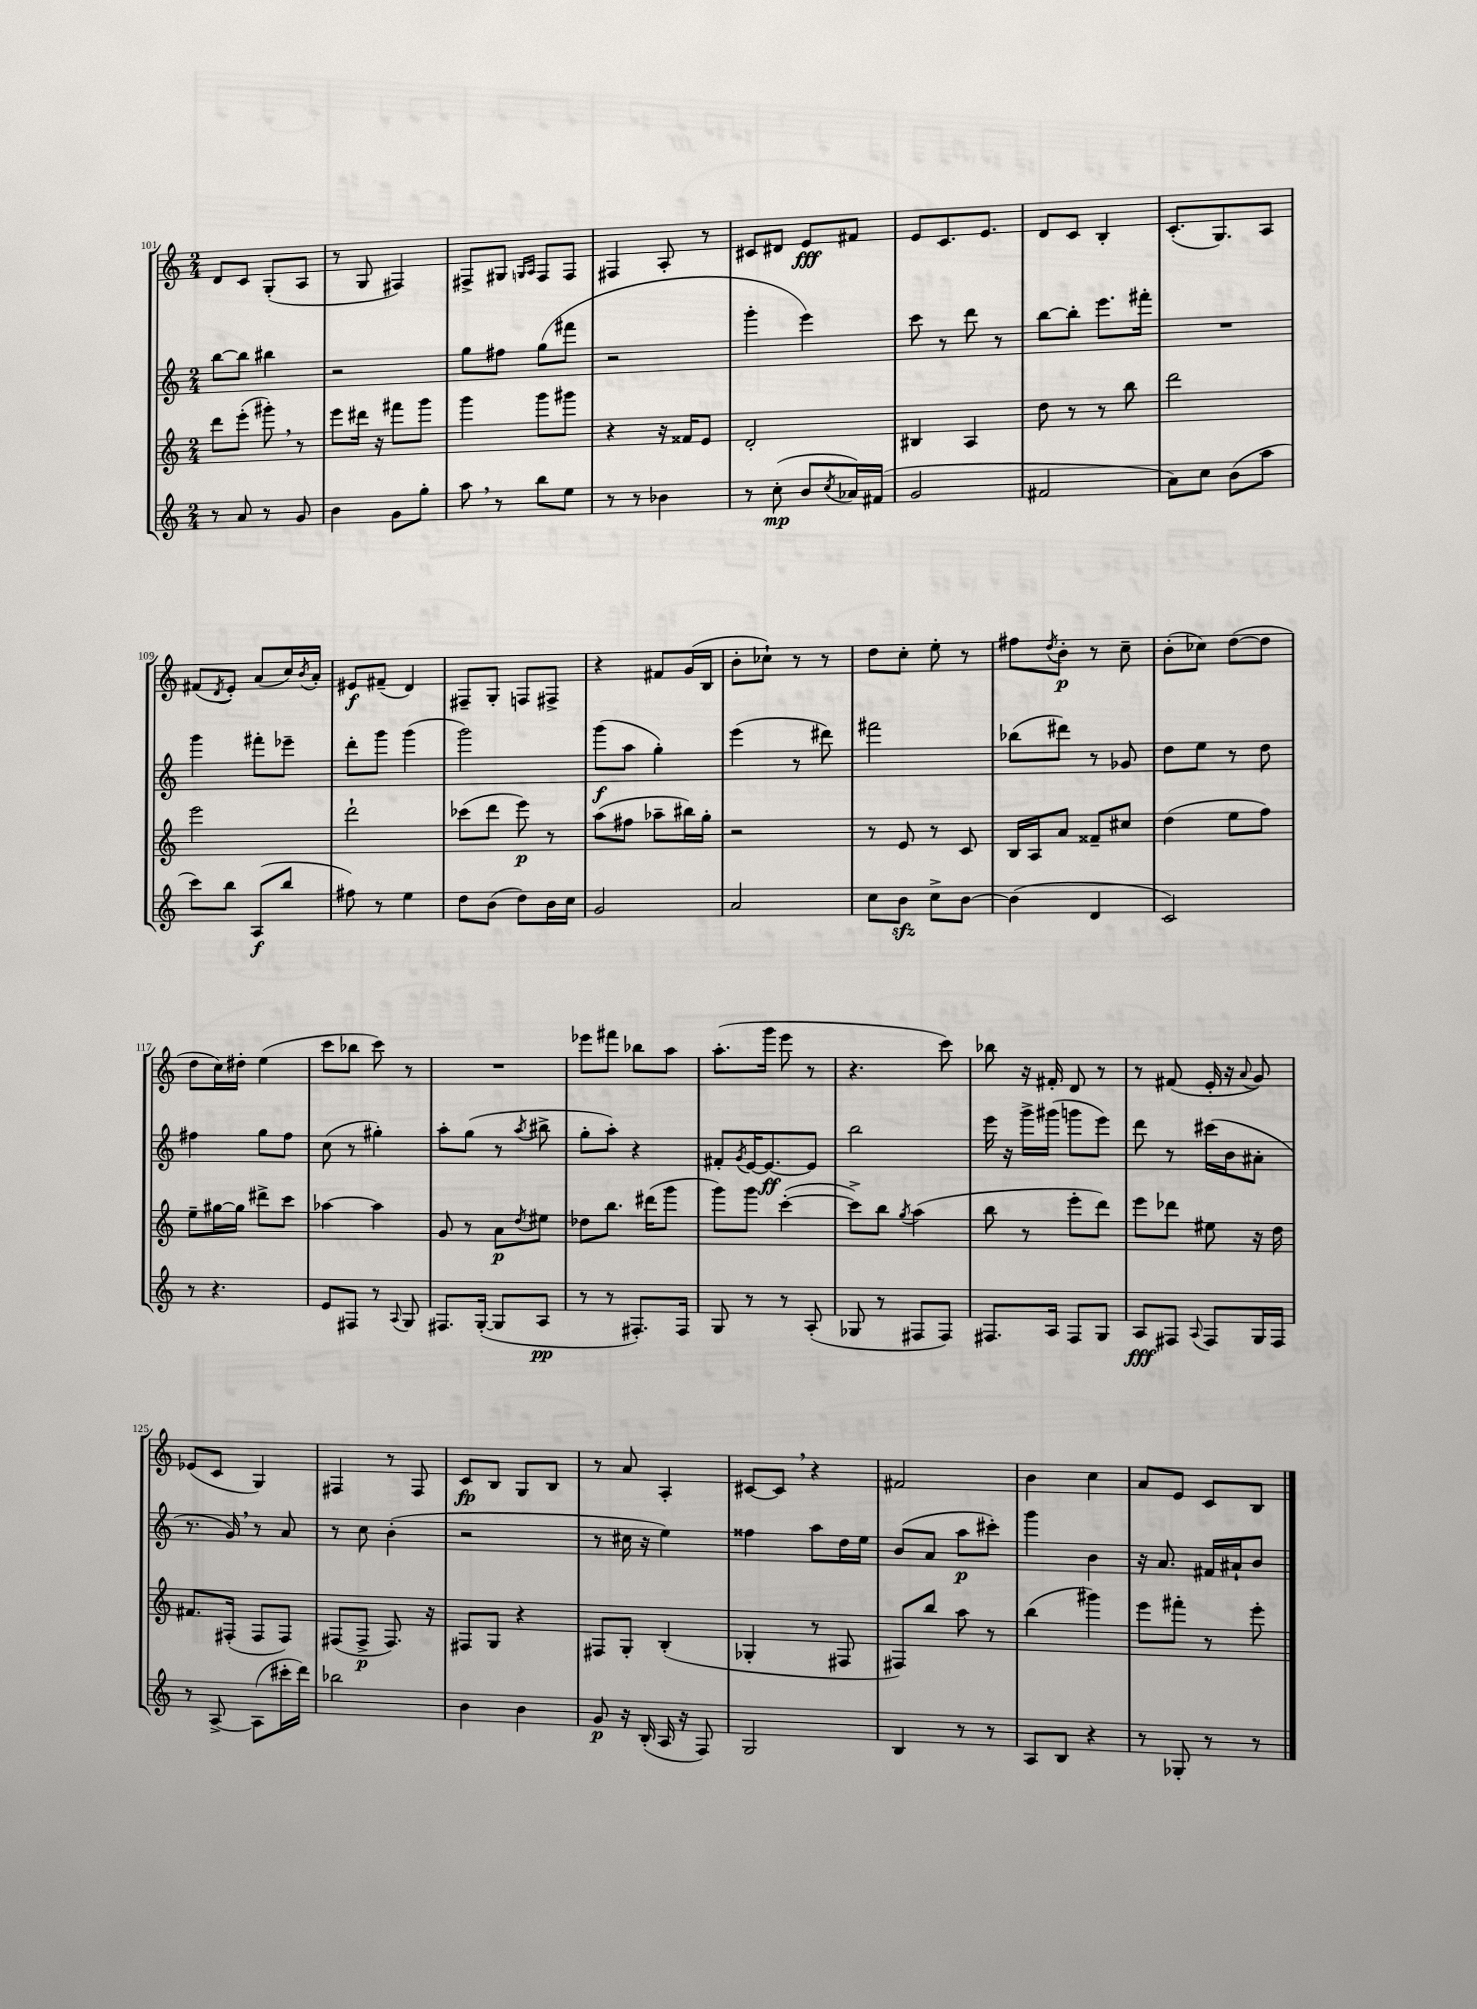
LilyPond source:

<<
\new StaffGroup <<
\new Staff = "s0" {
    \clef treble \key c \major \numericTimeSignature \time 2/4
    d'8 c'8 g8-.( a8 |
    r8 g8 fis4) |
    fis8-> gis8 \grace { g16 a16 } fis8 fis8 |
    fis4 a8-. r8 |
    cis'8 dis'8 e'8\fff fis'8 |
    e'8 c'8. e'8. |
    d'8 c'8 b4-. |
    c'8.-.( g8.) a8 |
    fis'8( \acciaccatura { d'8 } e'8-.) a'8( c''16) \acciaccatura { b'8 } a'16-. |
    eis'8\f fis'8--( d'4) |
    fis8-- g8-. f8 fis8-> |
    r4 fis'8 g'16( b16 |
    b'8-. ces''8-!) r8 r8 |
    d''8 c''8-. e''8-. r8 |
    fis''8 \acciaccatura { d''8 } b'8-.\p r8 c''8-- |
    b'8-.( ces''8) d''8~( d''8 |
    d''8 c''16) dis''16-. e''4( |
    c'''8 bes''8 c'''8) r8 |
    R2 |
    ees'''8 fis'''8 bes''8 a''8 |
    a''8.-.( g'''16 e'''8 r8 |
    r4. c'''8) |
    bes''8 r16 fis'16-. d'8 r8 |
    r8 fis'8( e'16-. r16 \appoggiatura { a'8 } g'8) |
    ees'8( c'8 g4) |
    fis4 r8 fis8 |
    c'8\fp b8 g8 b8 |
    r8 a'8 a4-. |
    cis'8~ cis'8 \breathe r4 |
    fis'2 |
    b'4 c''4 |
    a'8 e'8 c'8 b8 \bar "|." |
}
\new Staff = "s1" {
    \clef treble \key c \major \numericTimeSignature \time 2/4
    b''8~ b''8 bis''4 |
    r2 |
    g''8 fis''8 g''8( fis'''8 |
    r2 |
    g'''4-. e'''4) |
    c'''8 r8 d'''8 r8 |
    b''8~ b''8-. e'''8. fis'''16-. |
    R2 |
    g'''4 fis'''8-. ees'''8-- |
    d'''8-. g'''8 g'''4( |
    g'''2) |
    g'''8\f( a''8 g''4-.) |
    e'''4( r8 dis'''8) |
    fis'''2 |
    bes''8( dis'''8) r8 ges'8 |
    d''8 e''8 r8 d''8 |
    fis''4 g''8 fis''8 |
    c''8( r8 gis''4-.) |
    a''8-. g''8( r8 \acciaccatura { a''8 } bis''8-> |
    g''8-. a''8-.) r4 |
    fis'8-. \acciaccatura { g'8 } e'16~ e'8.~\ff e'8 |
    b''2 |
    e'''16 r16 g'''16-> gis'''16( g'''8 e'''8) |
    d'''8 r8 cis'''16( b'16 ais'8-. |
    r8. g'16) \breathe r8 a'8 |
    r8 c''8 b'4-.( |
    r2 |
    r8 cis''16 r16 e''4) |
    fisis''4 a''8 d''16 e''16 |
    b'8( a'8 a''8\p cis'''8-.) |
    g'''4 b'4 |
    r16 a'8. fis'16 ais'16-! b'8 \bar "|." |
}
\new Staff = "s2" {
    \clef treble \key c \major \numericTimeSignature \time 2/4
    d'''8 e'''8-.( gis'''8-.) \breathe r8 |
    e'''8 dis'''16 r16 fis'''8 g'''8 |
    g'''4 g'''8 gis'''8 |
    r4 r16 fisis'16 e'8 |
    d'2-. |
    bis4 a4 |
    d''8 r8 r8 b''8 |
    d'''2 |
    e'''2 |
    d'''2-! |
    ces'''8( d'''8 e'''8\p) r8 |
    a''8( fis''8 aes''8-- bis''16) g''16-. |
    r2 |
    r8 e'8 r8 c'8 |
    b16 a16 a'8 fisis'8-- cis''8 |
    d''4( e''8 f''8) |
    e''8-- gis''16~ gis''16 dis'''8-> c'''8 |
    aes''4~ aes''4 |
    g'8 r8 a'8\p \acciaccatura { d''8 } eis''8 |
    des''8 b''8. dis'''16( g'''8 |
    g'''8) g'''8 c'''4~-.( |
    c'''8->) b''8 \acciaccatura { g''8 } a''4( |
    b''8 r8 e'''8-. d'''8) |
    e'''8 des'''8 eis''8 r16 d''16 |
    fis'8. fis16-.( fis8 fis8) |
    fis8( fis8->\p fis8.) r16 |
    fis8 g8 r4 |
    fis8 g8-. b4-.( |
    ges4-. r8 fis8 |
    fis8) b''8 a''8 r8 |
    b''4( gis'''4) |
    e'''8 fis'''8-. r8 e'''8-. \bar "|." |
}
\new Staff = "s3" {
    \clef treble \key c \major \numericTimeSignature \time 2/4
    r8 a'8 r8 g'8 |
    b'4 g'8 g''8-. |
    a''8 \breathe r8 b''8 e''8 |
    r8 r8 bes'4 |
    r8 c''8-.\mp( b'8 \acciaccatura { c''8 } aes'16) fis'16( |
    g'2 |
    fis'2 |
    a'8) c''8 b'8( a''8 |
    c'''8) b''8 a8\f( b''8 |
    fis''8) r8 e''4 |
    d''8 b'8( d''8) b'16 c''16 |
    g'2 |
    a'2 |
    c''8 b'8\sfz c''8-> b'8~ |
    b'4( d'4 |
    c'2) |
    r8 r4. |
    e'8 fis8 r8 \appoggiatura { a8 } g8 |
    fis8. g16~-.( g8 a8\pp |
    r8 r8 fis8.-.) fis16 |
    g8 r8 r8 a8-.( |
    ges8 r8 fis8 fis8) |
    fis8. a16 fis8 g8 |
    a8\fff fis8 \appoggiatura { a8 } fis8 g16 fis16 |
    r8 a8~-> a8( cis'''16-. d'''16) |
    bes''2 |
    b'4 b'4 |
    g'8\p r16 b16-.( a16 r16 f8) |
    g2 |
    b4 r8 r8 |
    a8 b8 r4 |
    r8 ges8-. r8 r8 \bar "|." |
}
>>
>>
\layout { \context { \Score currentBarNumber = #101 } }
